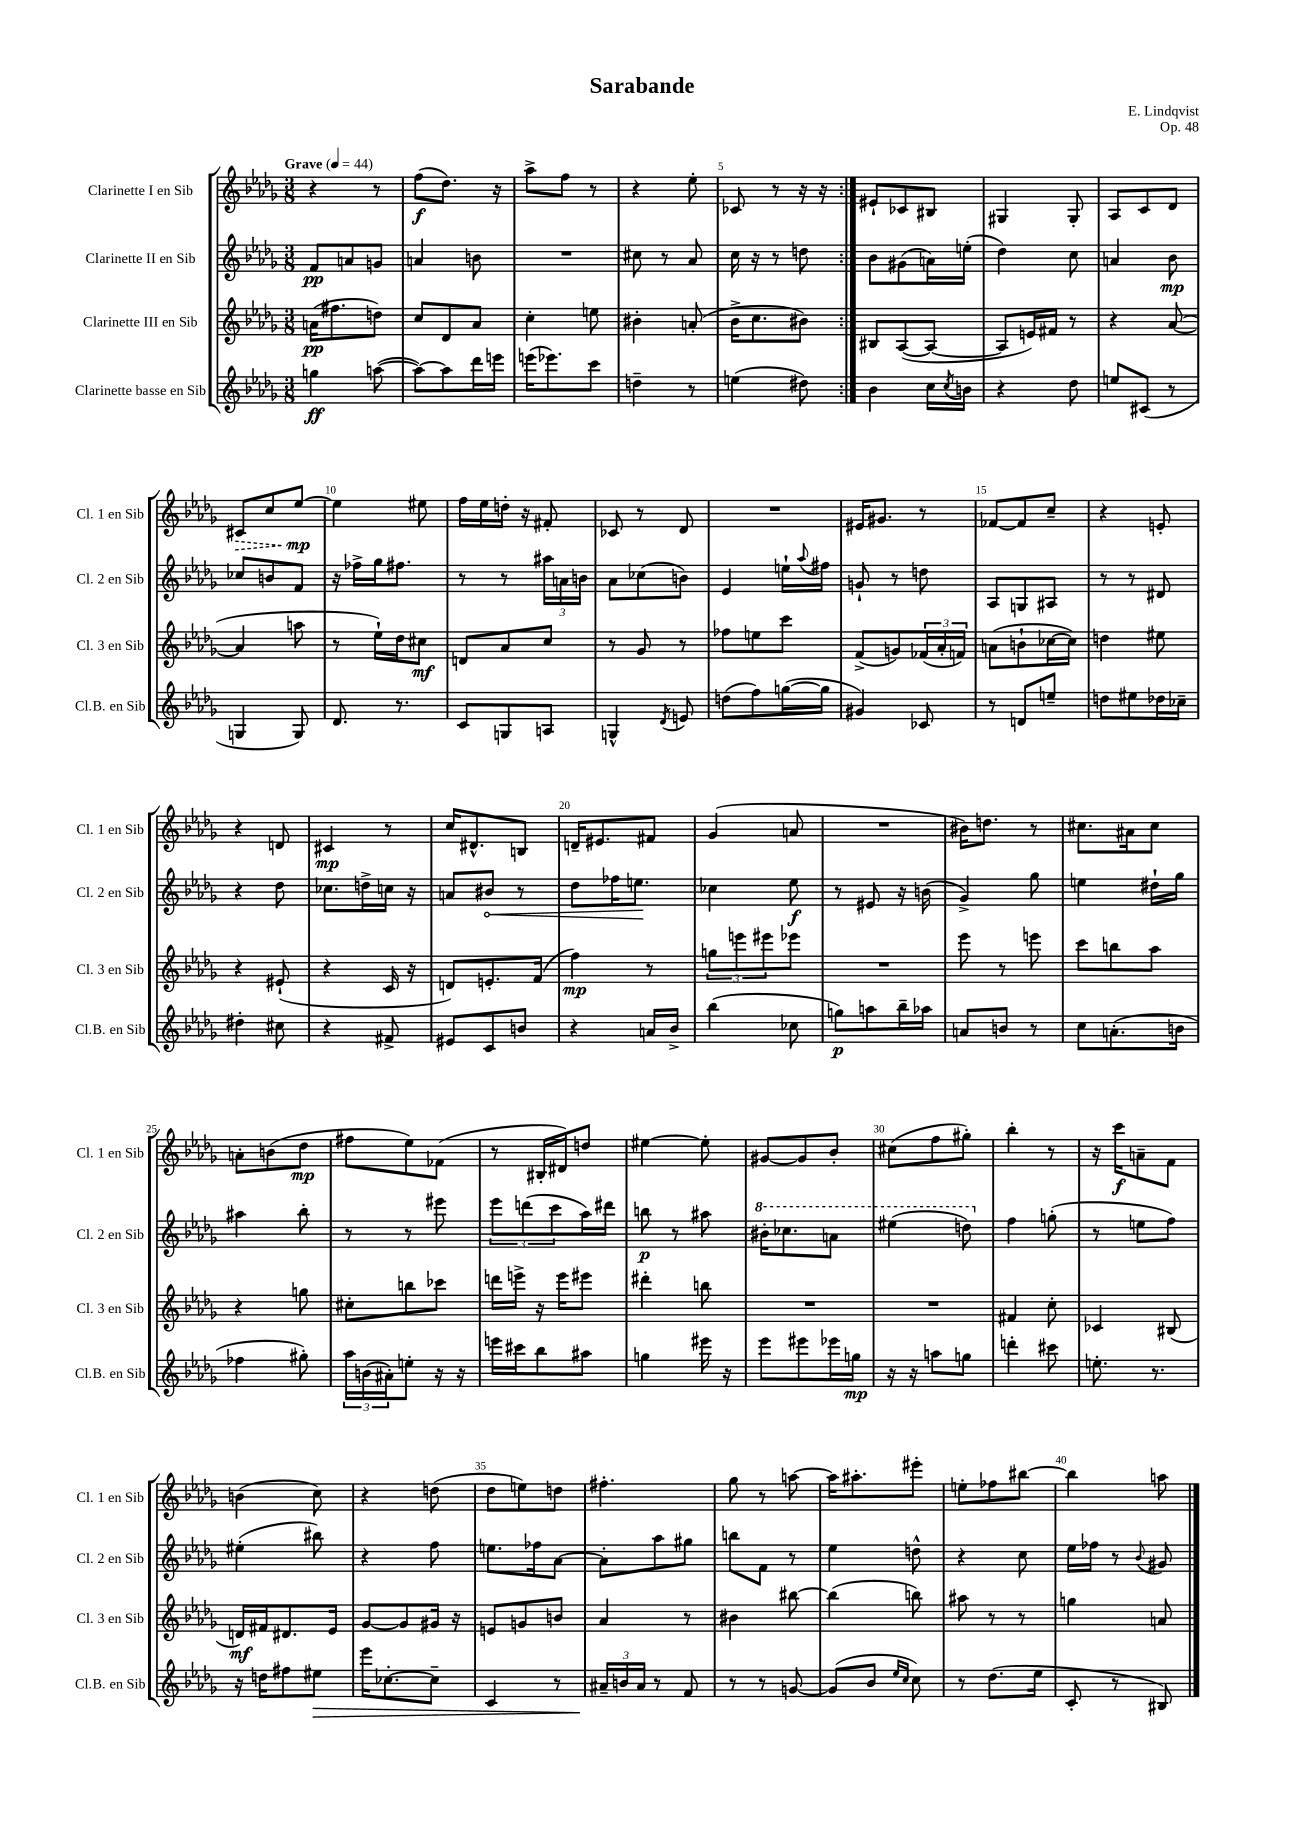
\header { title = "Sarabande" composer = "E. Lindqvist" opus = "Op. 48" }
<<
\new StaffGroup <<
\new Staff = "s0" \with { instrumentName = "Clarinette I en Sib" shortInstrumentName = "Cl. 1 en Sib" } {
    \clef treble \key des \major \numericTimeSignature \time 3/8 \tempo "Grave" 4 = 44
    \repeat volta 2 { r4 r8 |
    f''8\f( des''8.) r16 |
    aes''8-> f''8 r8 |
    r4 ees''8-. |
    ces'8 r8 r16 r16 | }
    eis'8-! ces'8 bis8 |
    gis4 gis8-. |
    aes8 c'8 des'8 |
    \once \override Hairpin.style = #'dashed-line cis'8\> c''8 ees''8~\mp\! |
    ees''4 eis''8 |
    f''16 ees''16 d''16-. r16 fis'8-. |
    ces'8 r8 des'8 |
    R4. |
    eis'16 gis'8. r8 |
    fes'8~ fes'8 c''8-- |
    r4 e'8-. |
    r4 d'8 |
    cis'4\mp r8 |
    c''16 dis'8.-^ b8 |
    d'16-- eis'8. fis'8 |
    ges'4( a'8 |
    R4. |
    bis'16) d''8. r8 |
    cis''8. ais'16 cis''8 |
    a'8-. b'8( des''8\mp |
    fis''8 ees''8) fes'8( |
    r8 bis16-. dis'16) d''8 |
    eis''4~ eis''8-. |
    gis'8~ gis'8 bes'8-. |
    cis''8( f''8 gis''8-.) |
    bes''4-. r8 |
    r16 c'''16\f a'8-- f'8 |
    b'4( c''8) |
    r4 d''8( |
    des''8 e''8) d''8 |
    fis''4.-. |
    ges''8 r8 a''8~ |
    a''16 ais''8.-. eis'''8-. |
    e''8-. fes''8 bis''8~ |
    bis''4 a''8 \bar "|." |
}
\new Staff = "s1" \with { instrumentName = "Clarinette II en Sib" shortInstrumentName = "Cl. 2 en Sib" } {
    \clef treble \key des \major \numericTimeSignature \time 3/8
    \repeat volta 2 { f'8\pp a'8 g'8 |
    a'4 b'8 |
    R4. |
    cis''8 r8 aes'8 |
    c''16 r16 r8 d''8 | }
    bes'8 gis'8( a'16) e''16-.( |
    des''4) c''8 |
    a'4 bes'8\mp |
    ces''8 b'8 f'8 |
    r16 fes''16-> ges''16 fis''8. |
    r8 r8 \tuplet 3/2 { ais''16 a'16 b'16 } |
    aes'8 ces''8( b'8) |
    ees'4 e''16-! \appoggiatura { aes''8 } fis''16 |
    g'8-! r8 d''8 |
    aes8 g8 ais8 |
    r8 r8 dis'8 |
    r4 des''8 |
    ces''8. d''16-> c''16 r16 |
    a'8 \once \override Hairpin.circled-tip = ##t bis'8\< r8 |
    des''8 fes''16 e''8.\! |
    ces''4 ees''8\f |
    r8 eis'8 r16 b'16( |
    ges'4->) ges''8 |
    e''4 dis''16-! ges''16 |
    ais''4 bes''8-. |
    r8 r8 eis'''8 |
    \tuplet 3/2 { ees'''8 d'''8( c'''8 } aes''16) dis'''16 |
    b''8\p r8 ais''8 |
    \ottava #1 bis''16-. ces'''8. a''8 |
    eis'''4( d'''8) \ottava #0 |
    f''4 g''8-.( |
    r8 e''8 f''8) |
    eis''4-.( bis''8) |
    r4 f''8 |
    e''8. fes''16 aes'8~ |
    aes'8-. aes''8 gis''8 |
    b''8 f'8 r8 |
    ees''4 d''8-^ |
    r4 c''8 |
    ees''16 fes''16 r8 \appoggiatura { bes'8 } gis'8 \bar "|." |
}
\new Staff = "s2" \with { instrumentName = "Clarinette III en Sib" shortInstrumentName = "Cl. 3 en Sib" } {
    \clef treble \key des \major \numericTimeSignature \time 3/8
    \repeat volta 2 { a'16\pp( fis''8. d''8) |
    c''8 des'8 aes'8 |
    c''4-. e''8 |
    bis'4-. a'8-.( |
    bes'16-> c''8. bis'8) | }
    bis8 aes8~( aes8~ |
    aes8 e'16) fis'16 r8 |
    r4 aes'8~( |
    aes'4 a''8 |
    r8 ees''16-!) des''16 cis''8\mf |
    d'8 aes'8 c''8 |
    r8 ges'8 r8 |
    fes''8 e''8 c'''8 |
    f'8->( g'8) \tuplet 3/2 { fes'16( aes'16-. f'16) } |
    a'8( b'8-! ces''16~ ces''16) |
    d''4 eis''8 |
    r4 eis'8-!( |
    r4 c'16 r16 |
    d'8) e'8.-. f'16( |
    f''4\mp) r8 |
    \tuplet 3/2 { g''8 e'''8 eis'''8 } ees'''8 |
    R4. |
    ees'''8 r8 e'''8 |
    c'''8 b''8 aes''8 |
    r4 g''8 |
    cis''8-. b''8 ces'''8 |
    d'''16 e'''16-> r16 e'''16 eis'''8 |
    dis'''4-. b''8 |
    R4. |
    R4. |
    fis'4 c''8-. |
    ces'4 bis8( |
    d'16\mf) fis'16 dis'8. ees'16 |
    ges'8~ ges'8 gis'16 r16 |
    e'8 g'8 b'8 |
    aes'4 r8 |
    bis'4 bis''8~ |
    bis''4( b''8) |
    ais''8 r8 r8 |
    g''4 a'8 \bar "|." |
}
\new Staff = "s3" \with { instrumentName = "Clarinette basse en Sib" shortInstrumentName = "Cl.B. en Sib" } {
    \clef treble \key des \major \numericTimeSignature \time 3/8
    \repeat volta 2 { g''4\ff a''8~( |
    a''8~) a''8 des'''16 e'''16 |
    e'''16( ees'''8.) c'''8 |
    d''4-- r8 |
    e''4( dis''8) | }
    bes'4 c''16 \acciaccatura { c''8 } b'16 |
    r4 des''8 |
    e''8 cis'8( r8 |
    g4 g8) |
    des'8. r8. |
    c'8 g8 a8 |
    g4-^ \acciaccatura { des'8 } e'8 |
    d''8( f''8) g''16~( g''16 |
    gis'4) ces'8 |
    r8 d'8 e''8-- |
    d''8 eis''8 des''16 ces''16-- |
    dis''4-. cis''8 |
    r4 fis'8-> |
    eis'8 c'8 b'8 |
    r4 a'16 bes'16-> |
    bes''4( ces''8 |
    g''8\p) a''8 bes''16-- aes''16 |
    a'8 b'8 r8 |
    c''8 a'8.-.( b'16 |
    fes''4 gis''8-.) |
    \tuplet 3/2 { aes''16 b'16( ais'16-.) } e''8-. r16 r16 |
    e'''16 cis'''16 bes''8 ais''8 |
    g''4 eis'''16 r16 |
    ees'''8 eis'''8 ees'''16 g''16\mp |
    r16 r16 a''8 g''8 |
    d'''4-. cis'''8 |
    e''8.-. r8. |
    r16 d''16 fis''8 eis''8\> |
    ees'''16 ces''8.~-. ces''8-- |
    c'4 r8 |
    \tuplet 3/2 { ais'16--\! b'16 ais'16 } r8 f'8 |
    r8 r8 g'8~ |
    g'8( bes'8 \grace { ees''16 c''16 } c''8) |
    r8 des''8.( ees''16 |
    c'8-. r8 bis8) \bar "|." |
}
>>
>>
\layout { \context { \Score \override BarNumber.break-visibility = ##(#f #t #t) barNumberVisibility = #(every-nth-bar-number-visible 5) } }
